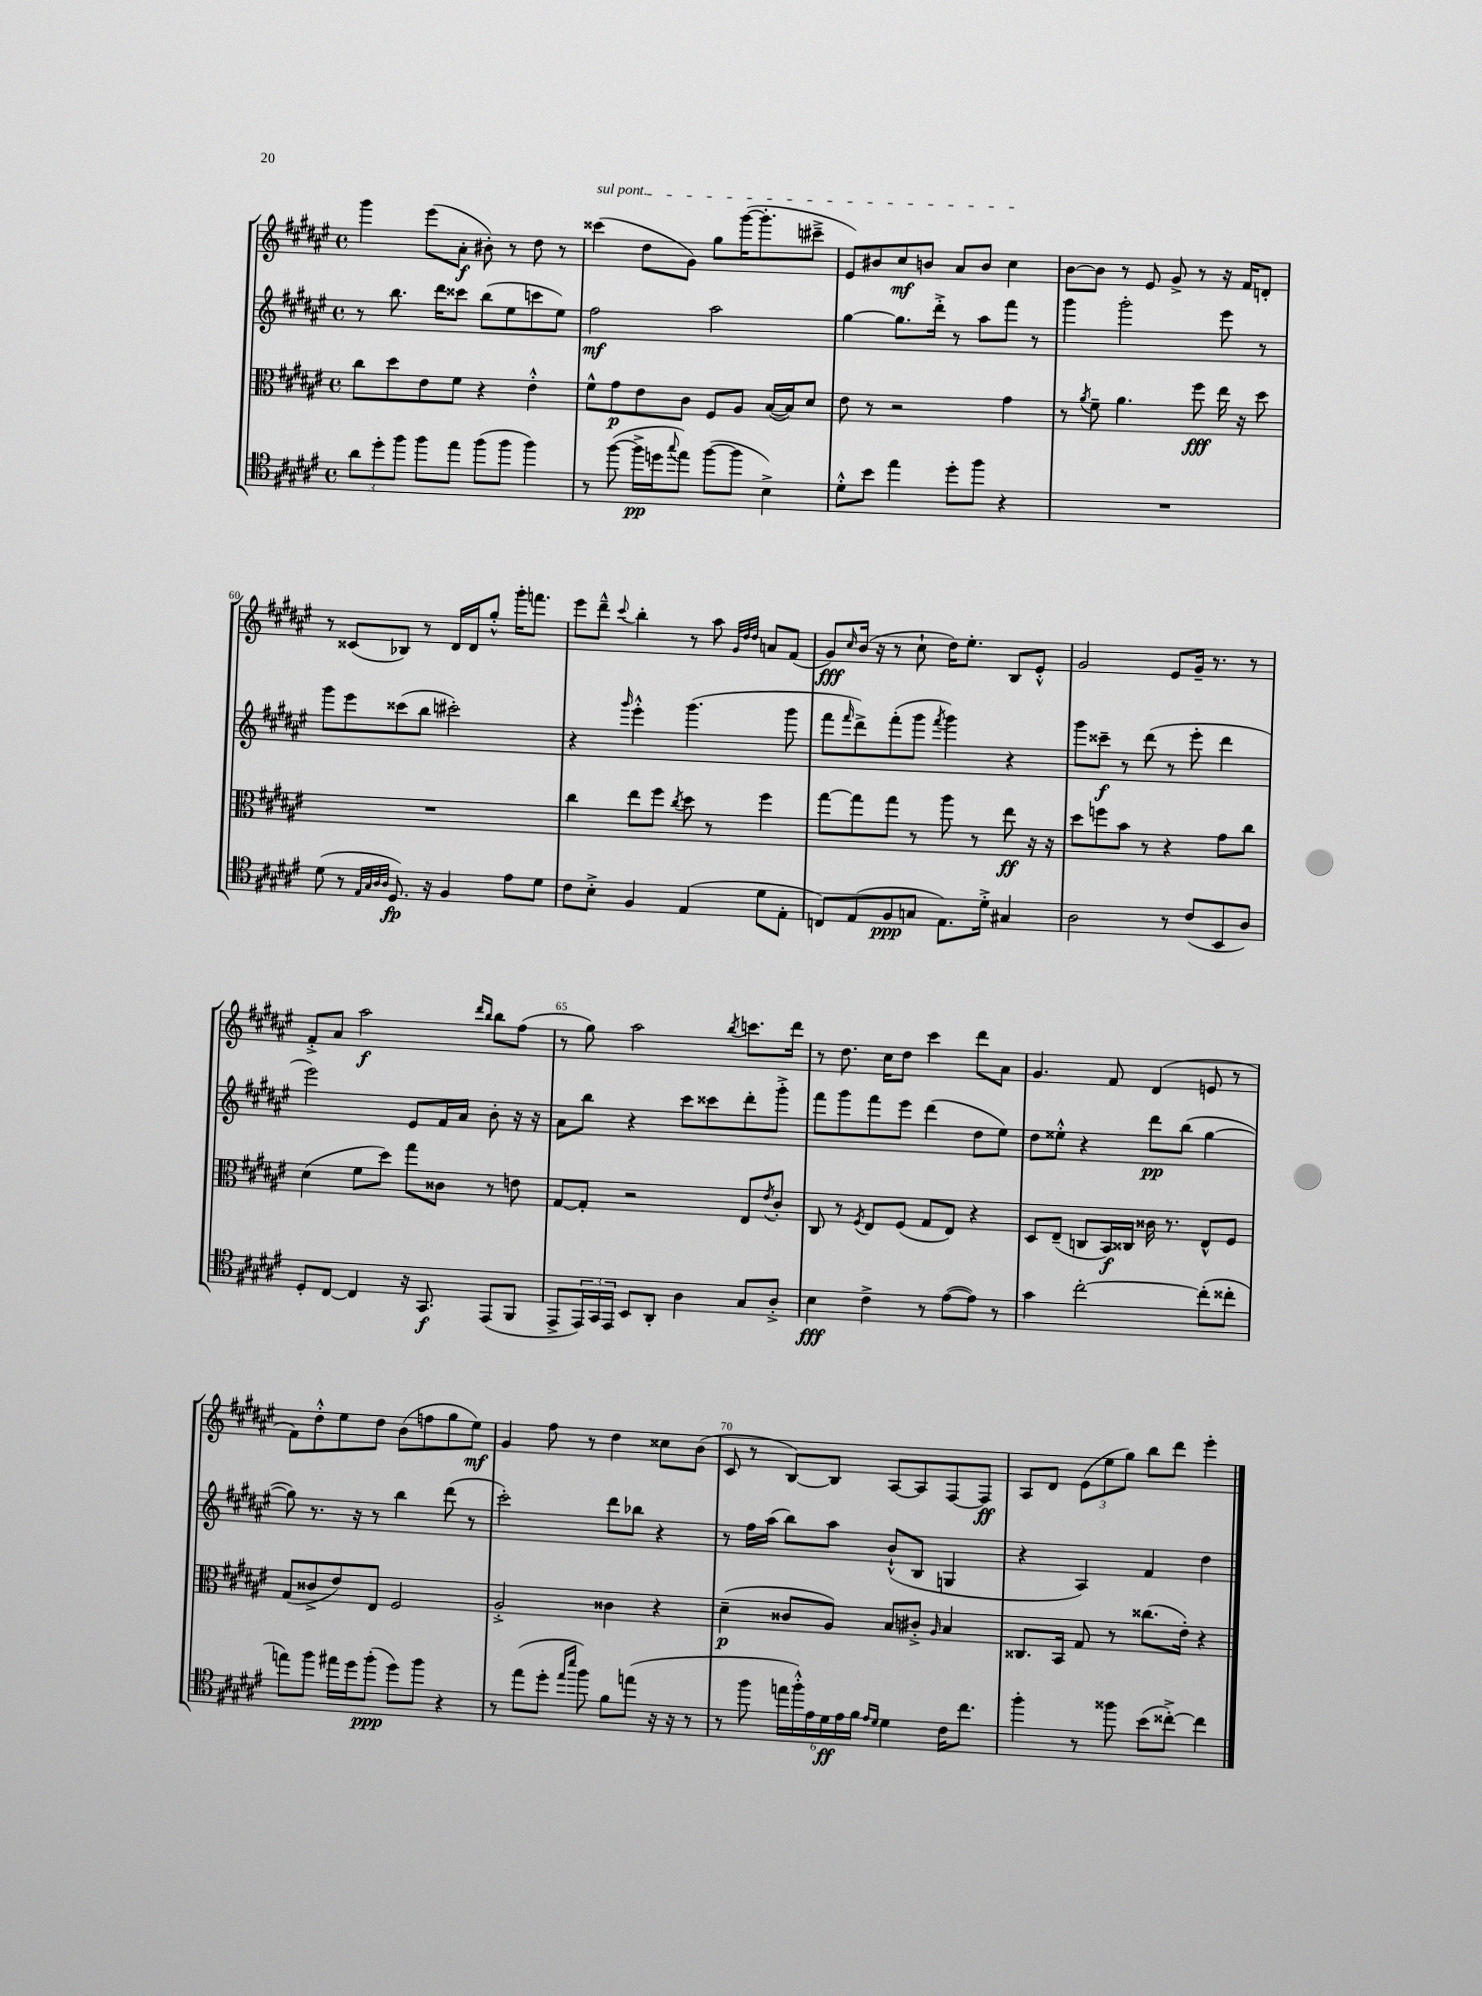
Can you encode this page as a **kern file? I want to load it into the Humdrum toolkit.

**kern	**kern	**kern	**kern
*staff4	*staff3	*staff2	*staff1
*clefC4	*clefC3	*clefG2	*clefG2
*k[f#c#g#d#a#e#]	*k[f#c#g#d#a#e#]	*k[f#c#g#d#a#e#]	*k[f#c#g#d#a#e#]
*M4/4	*M4/4	*M4/4	*M4/4
*met(c)	*met(c)	*met(c)	*met(c)
12a#	8cc#	8r	4ggg#
12dd#'	.	.	.
.	8dd#	8.bb	.
12ff#	.	.	.
8ff#	8e#	.	(8eee#
.	.	16ddd#	.
8ee#	8f#	8ccc##	8a#'
(8ff#	4r	(8bb	8b#')
8ff#	.	8ee#	8r
4ff#)	4e#'^^	8ccc	8dd#
.	.	8ee#)	8r
=	=	=	=
8r	8f#^^	2ff#	(4ccc##
([8ff#	8g#	.	.
16ff#^]	8e#	.	8dd#
16dd	.	.	.
8qqgg#	.	.	.
8ee#)	8c#	.	8g#)
([8ff#	8F#	2aa#	8gg#
8ff#]	8A#	.	([16ggg#
.	.	.	8.ggg#']
4B^)	([16B	.	.
.	16B])	.	.
.	8d#	.	8ccc#~^
=	=	=	=
8d#'^^	8e#	[4gg#	8e#)
8b	8r	.	8b#
4ee#	2r	8.gg#]	8cc#
.	.	.	8b
.	.	16ddd#'^	.
8dd#'	.	8r	8a#
8ff#	.	8aa#	8b
4r	4g#	8fff#	4cc#
.	.	8r	.
=	=	=	=
1r	8r	4ggg#	[8b
.	8qa#	.	.
.	8f#~	.	8b]
.	4.a#	2ggg#'	8r
.	.	.	8e#
.	.	.	8g#^
.	8ff#	.	8r
.	16ee#	8eee#	16r
.	16r	.	16f#
.	8dd#	8r	8d'
=	=	=	=
(8d#	1r	8ggg#	8r
8r	.	8eee#	(8c##
32qqE#	.	.	.
32qqG#	.	.	.
32qqA#	.	.	.
32qqA#	.	.	.
8.D#)	.	(8ccc##	8B-)
.	.	8bb	8r
16r	.	.	.
4F#	.	2ccc#')	16d#
.	.	.	16d#
.	.	.	8gg#'^^
8e#	.	.	16ggg#'
.	.	.	8.fff
8d#	.	.	.
=	=	=	=
8c#	4cc#	4r	8eee#
8B'^	.	.	8ddd#~^^
.	.	16qqggg#	8qqccc#
4F#	8ee#	4eee#'^^	4bb'
.	8ff#	.	.
.	8qcc#	.	.
(4E#	8dd#	(4.ggg#	8r
.	8r	.	8aa#
.	.	.	32qqg#
.	.	.	32qqdd#
.	.	.	32qqdd#
8d#	4ff#	.	8a
8E#'	.	8ggg#	(8f#
=	=	=	=
8C)	[8gg#	8fff#	8g#)
.	.	16qqfff#	16qqcc#
(8E#	8gg#]	8ddd#^)	(16b
.	.	.	16r
8F#	8gg#	(8fff#'	8r
8G	8r	8ggg#	8cc#`
.	.	8qfff#	.
8.E#)	8aa#	4ggg#)	16dd#)
.	.	.	8.ee#'
.	8r	.	.
16d#'^	.	.	.
4G#	8ee#	4r	8B
.	16r	.	8e#'^^
.	16r	.	.
=	=	=	=
2A#	8dd#	8ggg#	2g#
.	8ff	8ccc##~	.
.	8b	8r	.
.	8r	(8ddd#	.
8r	4r	8r	8e#
(8c#	.	8eee#'	16g#~
.	.	.	8.r
8BB	8g#	4ddd#	.
8A#)	8cc#	.	8r
=	=	=	=
8D#'	(4d#	2eee#)	8f#'^
[8C#	.	.	8a#
4C#]	8f#	.	2aa#
.	8dd#)	.	.
16r	8gg#	8e#	.
8.GG#	.	.	.
.	8c##	16f#	.
.	.	16a#	.
.	.	.	16qqddd#
.	.	.	16qqbb
(8EE#	8r	8b'	8bb
8FF#	8e	16r	(8ff#
.	.	16r	.
=	=	=	=
8EE#^	[8G#	8a#	8r
24EE#)	8G#']	8bb	8gg#)
24GG#	.	.	.
24EE#	.	.	.
8BB	2r	4r	2aa#
8AA#'	.	.	.
4A#	.	8ccc#	.
.	.	8ccc##	.
.	.	.	8qbb
8G#	8E#	8ddd#'	8.ccc
.	8qe#	.	.
8A#'^	8c#'	8ggg#'^	.
.	.	.	16ddd#
=	=	=	=
4B	8C#	8fff#	8r
.	8r	8ggg#	8.dd#
.	8qF#	.	.
4c#^	8E#	8fff#	.
.	.	.	16cc#
.	(8F#	8eee#	8dd#
8r	8G#	(4ddd#	4ccc#
([8e#	8E#)	.	.
8e#])	4r	8dd#	8ddd#
8r	.	8ee#)	8a#
=	=	=	=
4g#	8D#	8dd#	4.g#
.	(8E#~	8ee##'^^	.
[2cc#'	8C	4r	.
.	16BB)	.	8f#
.	16C##	.	.
.	16c##	8ddd#	(4d#
.	8.r	.	.
.	.	(8bb	.
(8cc#']	8E#^^	[4gg#	8e
8cc##'	8F#	.	8r
=	=	=	=
8ee)	(8G#	8gg#])	8f#)
8ff#	8c##^	8.r	8dd#'^^
16ee#	8e#)	.	8ee#
16dd#	.	16r	.
(8ff#'	8E#	8r	8dd#
8dd#)	2F#	4bb	(8b
8ff#	.	.	8ff
4r	.	(8ddd#	8gg#
.	.	8r	8ee#)
=	=	=	=
8r	2A#'^	2ccc#')	4g#
(8ee#	.	.	.
8dd#'	.	.	8ff#
16qqee#	.	.	.
16qqbb	.	.	.
8ff#)	.	.	8r
8f#	4c##	8ddd#	4dd#
(8ee	.	8bb-	.
16r	4r	4r	8cc##
16r	.	.	.
8r	.	.	(8b
=	=	=	=
8r	(4d#~	8r	8c#
8ff#	.	16ff#	8r
.	.	(16aa#	.
24ee	8c##	8bb)	[8B)
24ff#'^^)	.	.	.
24e#	.	.	.
24d#	8A#)	8aa#	8B]
24e#	.	.	.
24f#	.	.	.
16qqe#	.	.	.
16qqd#	.	.	.
4d#	8B	(8b`^^	[8A#
.	8c#'^	8B	8A#]
.	16qqA#	.	.
16c#	4B	4G	[8F#
8.cc#	.	.	.
.	.	.	8F#]
=	=	=	=
4ff#'	8.C##	4r	8A#
.	.	.	8d#
.	16BB	.	.
8r	8G#	4A#)	(12e#
.	.	.	12ee#
8ff##	8r	.	.
.	.	.	12gg#)
(8b	(8.cc##	4f#	8bb
[8cc##'^)	.	.	8ddd#
.	16e#')	.	.
4cc##]	4r	4dd#	4eee#'
==	==	==	==
*-	*-	*-	*-
